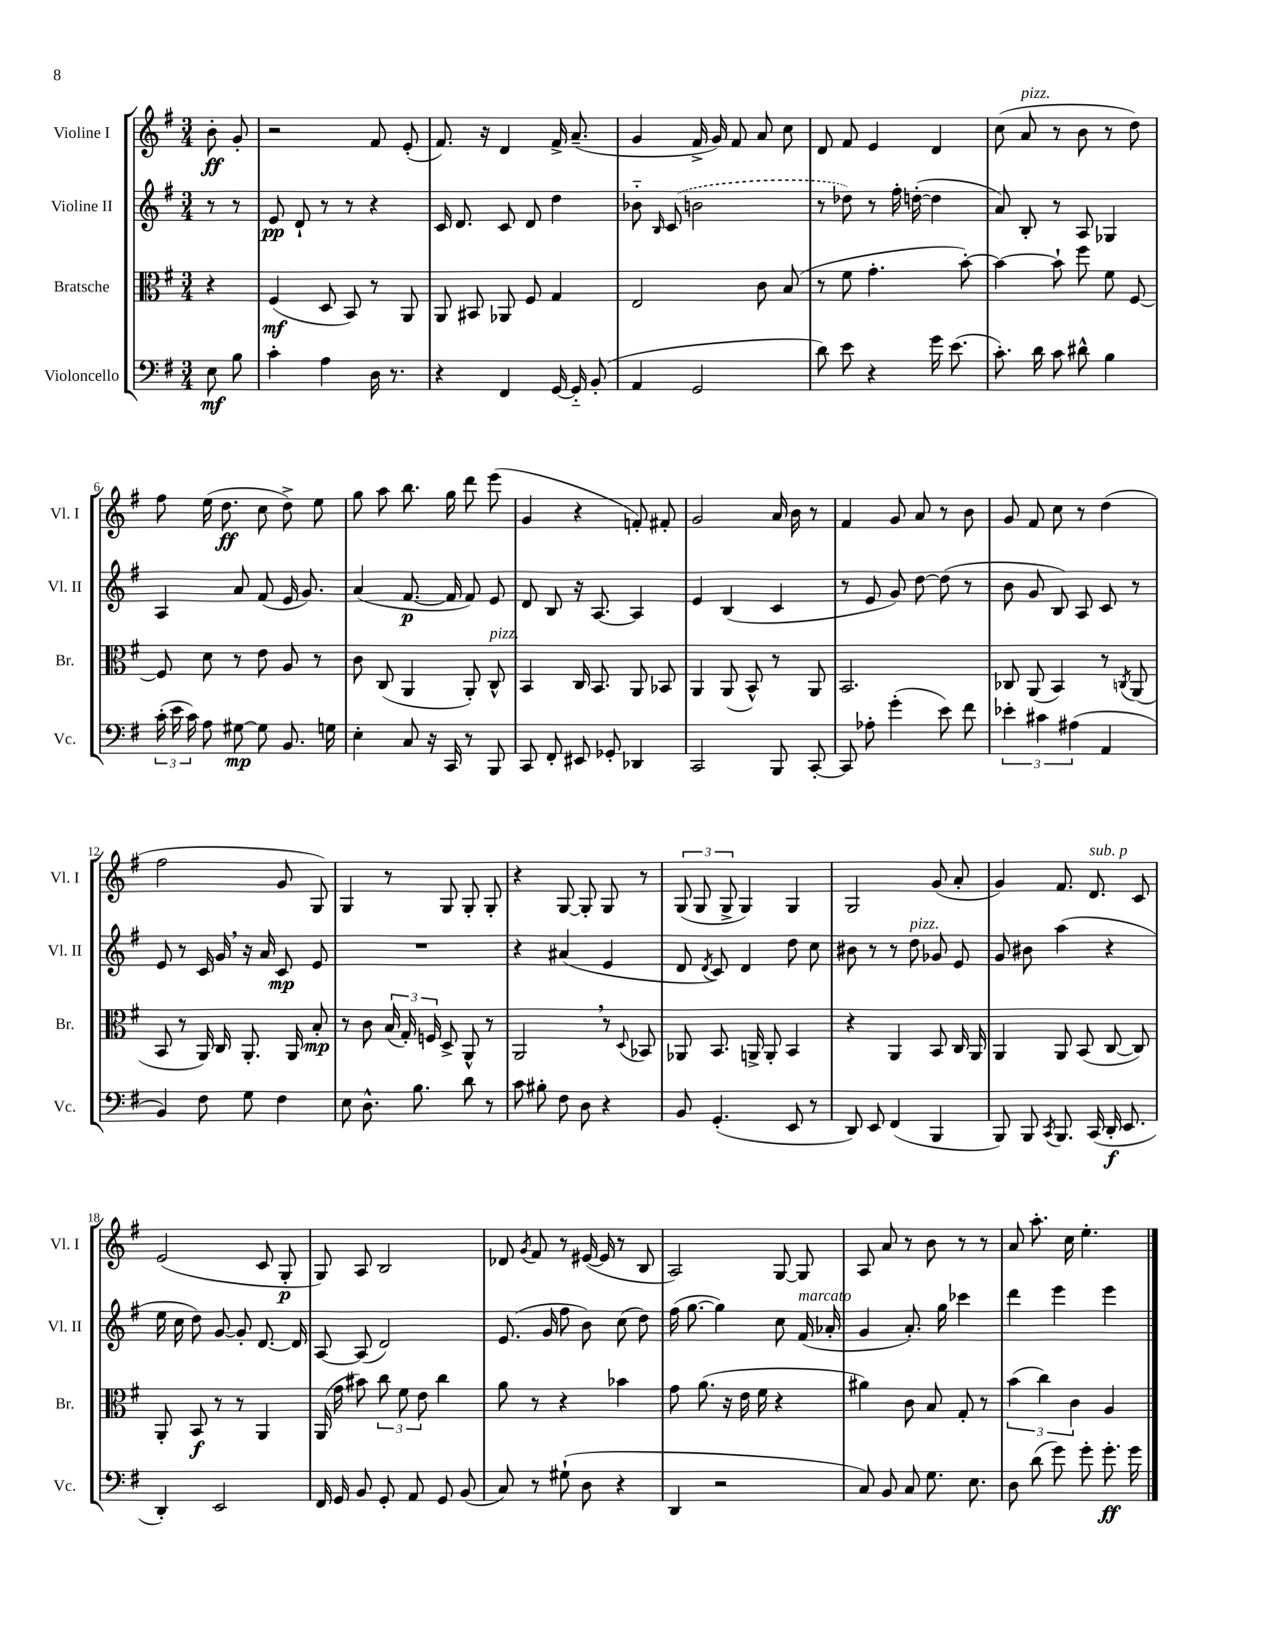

**kern	**dynam	**kern	**dynam	**kern	**dynam	**kern	**dynam
*part4	*part4	*part3	*part3	*part2	*part2	*part1	*part1
*staff4	*staff4	*staff3	*staff3	*staff2	*staff2	*staff1	*staff1
*I"Violoncello	*	*I"Bratsche	*	*I"Violine II	*	*I"Violine I	*
*I'Vc.	*	*I'Br.	*	*I'Vl. II	*	*I'Vl. I	*
*clefF4	*	*clefC3	*	*clefG2	*	*clefG2	*
*k[f#]	*	*k[f#]	*	*k[f#]	*	*k[f#]	*
*M3/4	*	*M3/4	*	*M3/4	*	*M3/4	*
=	=	=	=	=	=	=	=
8E\	mf	4r	.	8r	.	8b'\	ff
8B\	.	.	.	8r	.	8g'/	.
=1	=1	=1	=1	=1	=1	=1	=1
4c'\	.	(4F#/	mf	8e/	pp	2r	.
.	.	.	.	8d`/	.	.	.
4A\	.	8D/	.	8r	.	.	.
.	.	8BB/)	.	8r	.	.	.
16D\	.	8r	.	4r	.	8f#/	.
8.r	.	.	.	.	.	.	.
.	.	8AA/	.	.	.	(8e'/	.
=2	=2	=2	=2	=2	=2	=2	=2
4r	.	8AA/	.	16c/	.	8.f#/)	.
.	.	.	.	8.d/	.	.	.
.	.	8BB#X/	.	.	.	.	.
.	.	.	.	.	.	16r	.
4FF#/	.	8AA-X/	.	8c/	.	4d/	.
.	.	8F#/	.	8d/	.	.	.
[16GG/	.	4G/	.	4dd\	.	16f#^/	.
16GG/]	.	.	.	.	.	(8.a~/	.
(8BB'/	.	.	.	.	.	.	.
=3	=3	=3	=3	=3	=3	=3	=3
4AA/	.	2E/	.	8b-X\	.	4g/	.
.	.	.	.	16qqB/	.	.	.
.	.	.	.	(8c/	.	.	.
2GG/	.	.	.	2bn\	.	16f#^/	.
.	.	.	.	.	.	16g/)	.
.	.	.	.	.	.	8f#/	.
.	.	8c\	.	.	.	8a/	.
.	.	(8B/	.	.	.	8cc\	.
=4	=4	=4	=4	=4	=4	=4	=4
8d\)	.	8r	.	8r	.	8d/	.
8e\	.	8f#\	.	8dd-X\)	.	8f#/	.
4r	.	4.g'\	.	8r	.	4e/	.
.	.	.	.	16ff#'\	.	.	.
.	.	.	.	([16ddn'\	.	.	.
16g\	.	.	.	4dd\]	.	4d/	.
(8.e\	.	.	.	.	.	.	.
.	.	[8b'\)	.	.	.	.	.
=5	=5	=5	=5	=5	=5	=5	=5
8.c'\)	.	4b\_	.	8a/)	.	(8cc\	.
!	!	!	!	!	!	!LO:TX:a:i:t=pizz.	!
.	.	.	.	8B'/	.	8a/	.
16d\	.	.	.	.	.	.	.
8c\	.	8b`\]	.	8r	.	8r	.
8d#X^^\	.	8ff#\	.	8A/	.	8b\	.
4B\	.	8f#\	.	4G-X/	.	8r	.
.	.	[8F#/	.	.	.	8dd\)	.
!!LO:LB:g=z
=6	=6	=6	=6	=6	=6	=6	=6
(24c'\	.	8F#/]	.	4A/	.	8ff#\	.
24e\	.	.	.	.	.	.	.
24c\)	.	.	.	.	.	.	.
8A\	.	8d\	.	.	.	(16ee\	.
.	.	.	.	.	.	8.dd\	ff
[8G#X\	mp	8r	.	8a/	.	.	.
8G#\]	.	8e\	.	(8f#/	.	8cc\	.
8.BB/	.	8A/	.	16e/	.	8dd^\)	.
.	.	.	.	8.g/)	.	.	.
.	.	8r	.	.	.	8ee\	.
16Gn\	.	.	.	.	.	.	.
=7	=7	=7	=7	=7	=7	=7	=7
4E'\	.	8c\	.	(4a/	.	8gg\	.
.	.	(8C/	.	.	.	8aa\	.
8C/	.	4AA/	.	[8.f#/	p	8.bb\	.
16r	.	.	.	.	.	.	.
16CC/	.	.	.	16f#/]	.	16gg\	.
8r	.	8AA'/)	.	8f#/)	.	8ddd\	.
!	!	!LO:TX:a:i:t=pizz.	!	!	!	!	!
8BBB/	.	8C^^/	.	8e/	.	(8eee\	.
=8	=8	=8	=8	=8	=8	=8	=8
8CC/	.	4BB/	.	8d/	.	4g/	.
8FF#'/	.	.	.	8B/	.	.	.
8EE#X/	.	16C/	.	16r	.	4r	.
.	.	8.BB/	.	[8.A/	.	.	.
8GG-X'/	.	.	.	.	.	.	.
4DD-X/	.	8AA/	.	4A/]	.	8fn'/)	.
.	.	8BB-X/	.	.	.	8f#X'/	.
=9	=9	=9	=9	=9	=9	=9	=9
2CC/	.	4AA/	.	4e/	.	2g/	.
.	.	(8AA/	.	(4B/	.	.	.
.	.	8BB^^/)	.	.	.	.	.
8BBB/	.	8r	.	4c/	.	16a/	.
.	.	.	.	.	.	16b\	.
[8CC'/	.	8AA/	.	.	.	8r	.
=10	=10	=10	=10	=10	=10	=10	=10
8CC/]	.	2.BB/	.	8r	.	4f#/	.
8A-X'\	.	.	.	8e/	.	.	.
(4g'\	.	.	.	8g/)	.	8g/	.
.	.	.	.	[8dd\	.	8a/	.
8e\)	.	.	.	(8dd\]	.	8r	.
8f#\	.	.	.	8r	.	8b\	.
=11	=11	=11	=11	=11	=11	=11	=11
6e-X'\	.	8C-X/	.	8b\	.	8g/	.
.	.	(8AA/	.	8g/	.	8f#/	.
6c#X\	.	.	.	.	.	.	.
.	.	4BB/)	.	8B/)	.	8cc\	.
(6A#X\	.	.	.	.	.	.	.
.	.	.	.	8A/	.	8r	.
4AA/	.	8r	.	8c/	.	(4dd\	.
.	.	8qCn/	.	.	.	.	.
.	.	(8AA/	.	8r	.	.	.
!!LO:LB:g=z
=12	=12	=12	=12	=12	=12	=12	=12
4BB/)	.	8BB/	.	8e/	.	2ff#\	.
.	.	8r	.	8r	.	.	.
8F#\	.	16AA/)	.	16c/	.	.	.
.	.	16C/	.	16g,/	.	.	.
8G\	.	8.AA'/	.	16r	.	.	.
.	.	.	.	16a/	.	.	.
4F#\	.	.	.	8c/	mp	8g/	.
.	.	16AA/	.	.	.	.	.
.	.	8B'/	mp	8e/	.	8G/)	.
=13	=13	=13	=13	=13	=13	=13	=13
8E\	.	8r	.	2.r	.	4G/	.
8.D^^\	.	8c\	.	.	.	.	.
.	.	(24B/	.	.	.	8r	.
.	.	24G'/)	.	.	.	.	.
8.B\	.	.	.	.	.	.	.
.	.	24Fn/	.	.	.	.	.
.	.	8D^/	.	.	.	8G/	.
8d\	.	8AA^^/	.	.	.	8G'/	.
8r	.	8r	.	.	.	8G'/	.
=14	=14	=14	=14	=14	=14	=14	=14
8c\	.	2AA,/	.	4r	.	4r	.
8B#X'\	.	.	.	.	.	.	.
8F#\	.	.	.	(4a#X/	.	[8G/	.
8D\	.	.	.	.	.	8G'/]	.
4r	.	8r	.	4e/	.	8G/	.
.	.	8qqD/	.	.	.	.	.
.	.	8BB-X/	.	.	.	8r	.
=15	=15	=15	=15	=15	=15	=15	=15
8BB/	.	8AA-X/	.	8d/	.	(12G/	.
.	.	.	.	.	.	12G/	.
.	.	.	.	8qd/	.	.	.
(4.GG'/	.	8.BB/	.	8c/)	.	.	.
.	.	.	.	.	.	12G^/	.
.	.	.	.	4d/	.	4G/)	.
.	.	16AAn^/	.	.	.	.	.
.	.	8AA'/	.	.	.	.	.
8EE/	.	4BB/	.	8dd\	.	4G/	.
8r	.	.	.	8cc\	.	.	.
=16	=16	=16	=16	=16	=16	=16	=16
8DD/)	.	4r	.	8b#X\	.	2G/	.
8EE/	.	.	.	8r	.	.	.
(4FF#/	.	4AA/	.	8r	.	.	.
!	!	!	!	!LO:TX:a:i:t=pizz.	!	!	!
.	.	.	.	8dd\	.	.	.
4BBB/	.	8BB/	.	8g-X/	.	(8g/	.
.	.	16C/	.	8e/	.	8a'/	.
.	.	16AA/	.	.	.	.	.
=17	=17	=17	=17	=17	=17	=17	=17
8BBB/)	.	4AA/	.	8g/	.	4g/)	.
8BBB/	.	.	.	8b#X\	.	.	.
8qCC/	.	.	.	.	.	.	.
8.BBB/	.	8AA/	.	(4aa\	.	8.f#/	.
.	.	(8BB/	.	.	.	.	.
!	!	!	!	!	!	!LO:TX:a:i:t=sub. p	!
(16CC/	.	.	.	.	.	8.d/	.
16DD'/	f	[8C/	.	4r	.	.	.
8.EE/	.	.	.	.	.	.	.
.	.	8C/])	.	.	.	8c/	.
!!LO:LB:g=z
=18	=18	=18	=18	=18	=18	=18	=18
4DD'/)	.	8AA'/	.	16ee\	.	(2e/	.
.	.	.	.	16cc\	.	.	.
.	.	8BB/	f	8dd\)	.	.	.
2EE/	.	8r	.	[8g/	.	.	.
.	.	8r	.	8g'/]	.	.	.
.	.	4AA/	.	[8.d/	.	8c/	.
.	.	.	.	.	.	8G'/	p
.	.	.	.	16d/]	.	.	.
=19	=19	=19	=19	=19	=19	=19	=19
16FF#/	.	(16AA/	.	[8A/	.	8G/)	.
16GG/	.	16g\	.	.	.	.	.
8BB/	.	8b#X\)	.	(8A/]	.	8A/	.
8GG'/	.	12cc\	.	2d/)	.	2B/	.
.	.	12f#\	.	.	.	.	.
8AA/	.	.	.	.	.	.	.
.	.	12e\	.	.	.	.	.
8GG/	.	4cc\	.	.	.	.	.
(8BB/	.	.	.	.	.	.	.
=20	=20	=20	=20	=20	=20	=20	=20
8C/)	.	8a\	.	(8.e/	.	8d-X/	.
.	.	.	.	.	.	8qg/	.
8r	.	8r	.	.	.	8f#/	.
.	.	.	.	16g/	.	.	.
(8G#X`\	.	4r	.	8ff#\	.	8r	.
8D\	.	.	.	8b\)	.	([16e#X/	.
.	.	.	.	.	.	16e#/]	.
4r	.	4b-X\	.	(8cc\	.	8r	.
.	.	.	.	8dd\)	.	8B/	.
=21	=21	=21	=21	=21	=21	=21	=21
4DD/	.	8g\	.	(16ff#\	.	2A/)	.
.	.	.	.	[8.gg\	.	.	.
.	.	(8.a\	.	.	.	.	.
2r	.	.	.	4gg\])	.	.	.
.	.	16r	.	.	.	.	.
.	.	16e\	.	.	.	.	.
.	.	16f#\	.	.	.	.	.
.	.	4r	.	8cc\	.	[8G/	.
!	!	!	!	!LO:TX:a:i:t=marcato	!	!	!
.	.	.	.	(16f#/	.	8G/]	.
.	.	.	.	16a-X'/	.	.	.
=22	=22	=22	=22	=22	=22	=22	=22
8C/)	.	4a#X\)	.	4g/	.	8A/	.
8BB/	.	.	.	.	.	8a/	.
8C/	.	8c\	.	8.a'/)	.	8r	.
8.G\	.	8B/	.	.	.	8b\	.
.	.	.	.	16gg\	.	.	.
.	.	8G'/	.	4ccc-X\	.	8r	.
8.E\	.	.	.	.	.	.	.
.	.	8r	.	.	.	8r	.
=23	=23	=23	=23	=23	=23	=23	=23
8D\	.	(6b\	.	4ddd\	.	8a/	.
(8d\	.	.	.	.	.	8.aa'\	.
.	.	6cc\)	.	.	.	.	.
8g\)	.	.	.	4eee\	.	.	.
.	.	.	.	.	.	16cc\	.
.	.	6c\	.	.	.	.	.
8g'\	.	.	.	.	.	4.ee'\	.
8.g'\	ff	4A/	.	4eee\	.	.	.
16g\	.	.	.	.	.	.	.
==	==	==	==	==	==	==	==
*-	*-	*-	*-	*-	*-	*-	*-
